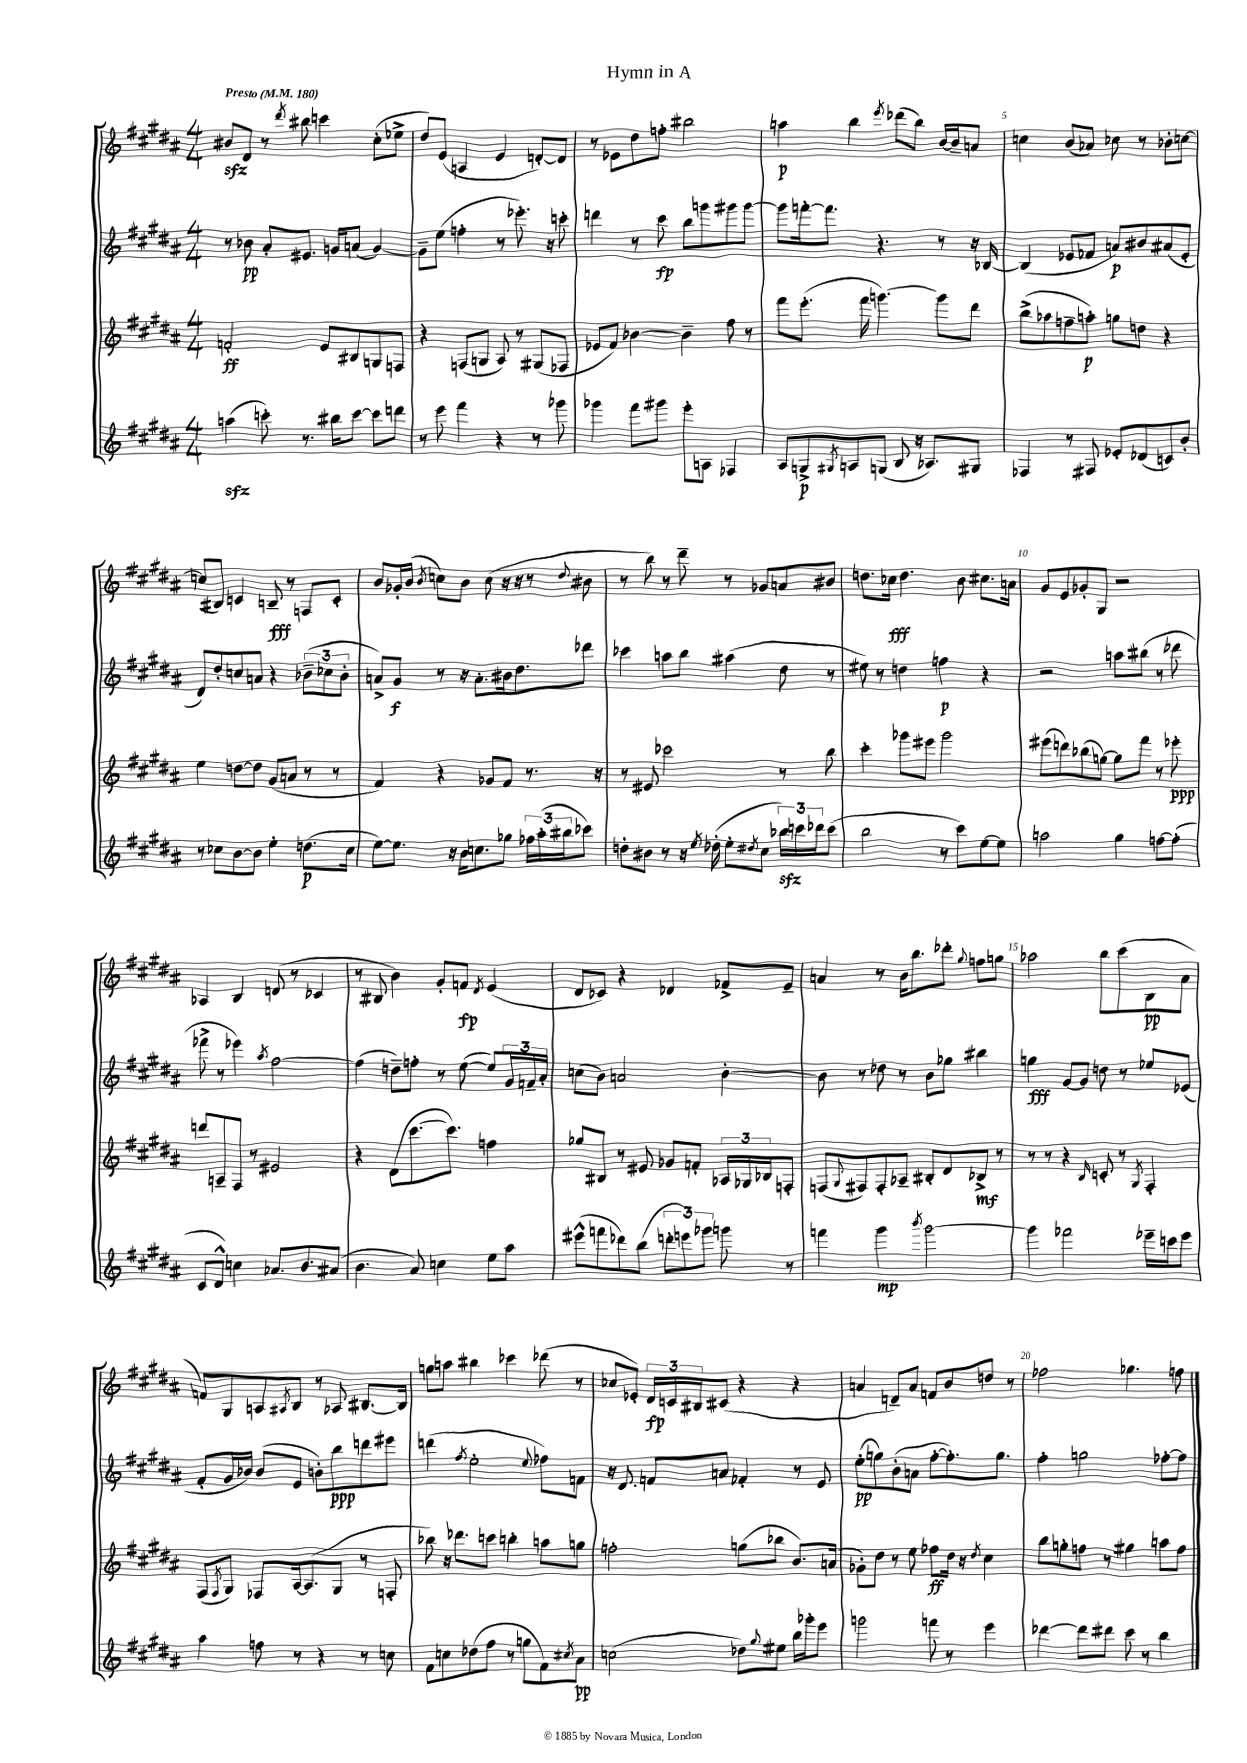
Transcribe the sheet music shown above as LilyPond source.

\header { title = "Hymn in A" }
<<
\new StaffGroup <<
\new Staff = "s0" {
    \clef treble \key b \major \numericTimeSignature \time 4/4 \tempo "Presto" 4 = 180
    bis'8\sfz dis'8 r8 \acciaccatura { dis'''8 } bis''8 c'''4 cis''8-.( ees''8-> |
    dis''8) e'8( a4 e'4 d'8~-.) d'8 |
    r8 ees'8 dis''8 f''8-. bis''2 |
    a''4\p b''4 \acciaccatura { e'''8 } des'''8( b''8) b'16~ b'16-- a'8 |
    c''4 b'8( aes'8) ces''8 r8 bes'8-. c''8~ |
    c''8( bis8) c'4 b8--\fff r8 f8 c'8-. |
    b'8 ges'16-. b'16( \acciaccatura { b'8 } c''8) b'8 c''8( r16 r16 r8 \appoggiatura { dis''8 } bis'8 |
    r8 b''8) r8 dis'''8-- r8 ges'8 a'8 bis'8 |
    d''8. ces''16\fff d''4. b'8 cis''8. a'16 |
    gis'8 e'8 ges'8-. gis8 r2 |
    aes4 b4 d'8( r8 ces'4 |
    r8 bis8 b'4) gis'8-. f'8\fp \acciaccatura { dis'8 } e'4( |
    dis'8 ces'8) r4 des'4 fes'8-> e'8-- |
    a'4 r8 b'16 b''8. des'''8-. \appoggiatura { gis''8 } f''8 g''8 |
    aes''2 b''8 cis'''8( b8\pp ais'8 |
    f'8) gis8 a8 \acciaccatura { ais8 } b8 r8 aes8 bis8.~ bis16 |
    g''8 a''8 bis''4 ces'''4 des'''8( r8 |
    ces''8 ees'8-.) \tuplet 3/2 { dis'16\fp c'16 bis16 } cis'8( r4 r4 |
    a'4 d'8--) a'8 f'8 b'8 d''8 r8 |
    fes''2 ges''4. f''8 \bar "|." |
}
\new Staff = "s1" {
    \clef treble \key b \major \numericTimeSignature \time 4/4
    r8 bes'8\pp ais'8-. eis'8. g'16 a'8( g'4~) |
    g'8-- e''8( f''4-. r8 ees'''8.-.) r16 c'''8-. |
    d'''4 r8 cis'''8\fp b''8 g'''8 gis'''8 gis'''8~ |
    gis'''8 f'''16~-. f'''8. r4. r8 r16 bes16~ |
    bes4( ees'8 fes'8 a'8\p) bis'8 ais'8( ees'8-. |
    dis'8) dis''8-. c''8 a'8 r4 \tuplet 3/2 { bes'8--( ces''8 bes'8-. } |
    a'8->) gis'8\f r8 r16 a'8.-. bis'16 dis''8. des'''8 |
    ces'''4 a''8 b''8 ais''4( dis''8 r8 |
    eis''8) r8 d''4 f''4\p r4 |
    r2 a''8 bis''8( r8 des'''8 |
    fes'''8-> r8 ees'''4) \acciaccatura { ais''8 } fis''2~ |
    fis''4( d''8--) f''8-. r8 e''8~( e''8) \tuplet 3/2 { gis'16 f'16-- ais'16-. } |
    c''8( b'8) a'2 b'4~-. |
    b'8 r8 des''8 r8 b'8 ges''8 bis''4 |
    g''4\fff gis'8~ gis'8 d''8 r8 ees''8 ees'8( |
    fis'8-. gis'16 bes'16) bes'8( e'8 b'8-.) b''8\ppp d'''8 eis'''8 |
    d'''4( \acciaccatura { fis''8 } e''2-. \appoggiatura { e''8 } fes''8) f'8 |
    r16 dis'8. f'8 a'8 fes'4-. r8 e'8 |
    e''8-.\pp( g''8) b'8-.( a'8 fis''8~-. fis''8.-.) g''8. |
    fis''4-. g''2 fes''8~-. fes''8 \bar "|." |
}
\new Staff = "s2" {
    \clef treble \key b \major \numericTimeSignature \time 4/4
    f'2-.\ff e'8 bis8 g8 f8 |
    r4 f8( g8 ais8) r8 gis8( fes8 |
    ees'8 fis'8) bes'4~ bes'4-- fis''8 r8 |
    fis'''8 e'''8.-.( fis'''16 g'''4.~) g'''8 dis'''8 |
    b''8->( aes''8 f''8-- a''8-.\p) g''8 d''8 r4 |
    e''4 d''8~ d''8 gis'8( a'8 r8 r8 |
    fis'4) r4 ges'8 fis'8 r8. r16 |
    r8 eis'8 ces'''2 r8 b''8 |
    cis'''4-. ges'''8 eis'''8 ges'''2 |
    eis'''8( d'''8) bes''8( g''8~) g''8 fis'''8 r8 ees'''8-.\ppp |
    d'''8 a8-- fis8 r8 eis'2 |
    r4 dis'8( cis'''8.~ cis'''8.) f''4 |
    ges''8 bis8 r8 eis'8 ges'8 f'8-. \tuplet 3/2 { aes16 ges16 bes16 } f8-. |
    f8( \appoggiatura { gis8 } fis8) fis8-. aes8-- bis8-. dis'8 bes8->\mf r8 |
    r8 r8 r4 \grace { b16 } c'8-. r8 \acciaccatura { gis8 } fis4-. |
    fis8( \acciaccatura { fis8 } gis8) fes8 ais16~ ais8.( gis8 r8 f8-. |
    bes''8) r16 des'''8. c'''8 b''4-. a''8 g''8 |
    f''2-. g''8( bes''8 b'8.) a'16( |
    ges'8-.) dis''8 r8 e''8 fes''8\ff dis''16 r16 \acciaccatura { dis''8 } cis''4 |
    b''8 g''8-. f''8 r8 gis''4 a''8 f''8 \bar "|." |
}
\new Staff = "s3" {
    \clef treble \key b \major \numericTimeSignature \time 4/4
    a''4\sfz( c'''8-.) r8. bis''16 c'''8~ c'''8 d'''8 |
    r8 e'''8 fis'''4 r4 r8 ges'''8 |
    ges'''4 fis'''8 gis'''8 e'''8-. a8 fes4 |
    ais8 g8->\p \acciaccatura { gis8 } a8 g8( b8 r16 aes8.) gis8 |
    fes4 r8 fis8 ees'8-. des'8( c'8) b'8-. |
    r8 ces''8 b'8~ b'8 e''4-. d''8.\p( ces''16 |
    e''8~) e''8. r16 b'16 c''8. ges''8 \tuplet 3/2 { fes''16 ais''16-.( bis''16 } ces'''8) |
    d''8-. bis'8 r8 r16 \acciaccatura { e''8 } des''16-.( e''8-. \acciaccatura { dis''8 } cis''8 \tuplet 3/2 { bes''16\sfz) c'''16 des'''16 } c'''8( |
    b''2 r8 cis'''8) e''8~ e''8 |
    a''2 gis''4 f''8~ f''8-.( |
    cis'8 dis'8-^) c''4 aes'8. b'8. ais'8( |
    b'4. ais'8) c''4 e''8 ais''8 |
    eis'''8-^( f'''8 des'''8) b''8( \tuplet 3/2 { d'''8-. e'''8) ges'''8 } g'''8 r8 |
    f'''4 gis'''4\mp \acciaccatura { b'''8 } gis'''2~ |
    gis'''4 fes'''2 ees'''16-- c'''16 ees'''8 |
    ais''4 f''8 r8 r4 r8 c''8 |
    fis'8 c''8 des''8( fis''8 r8 g''8 fis'8) \acciaccatura { cis''8 } ais'8\pp |
    c''2( des''8) \appoggiatura { gis''8 } eis''8 b''16 ges'''16-. e'''8 |
    g'''2 f'''8 r8 e'''4 |
    des'''4~ des'''8 dis'''8 cis'''8 r8 b''4 \bar "|." |
}
>>
>>
\layout { \context { \Score \override BarNumber.break-visibility = ##(#f #t #t) barNumberVisibility = #(every-nth-bar-number-visible 5) } }
